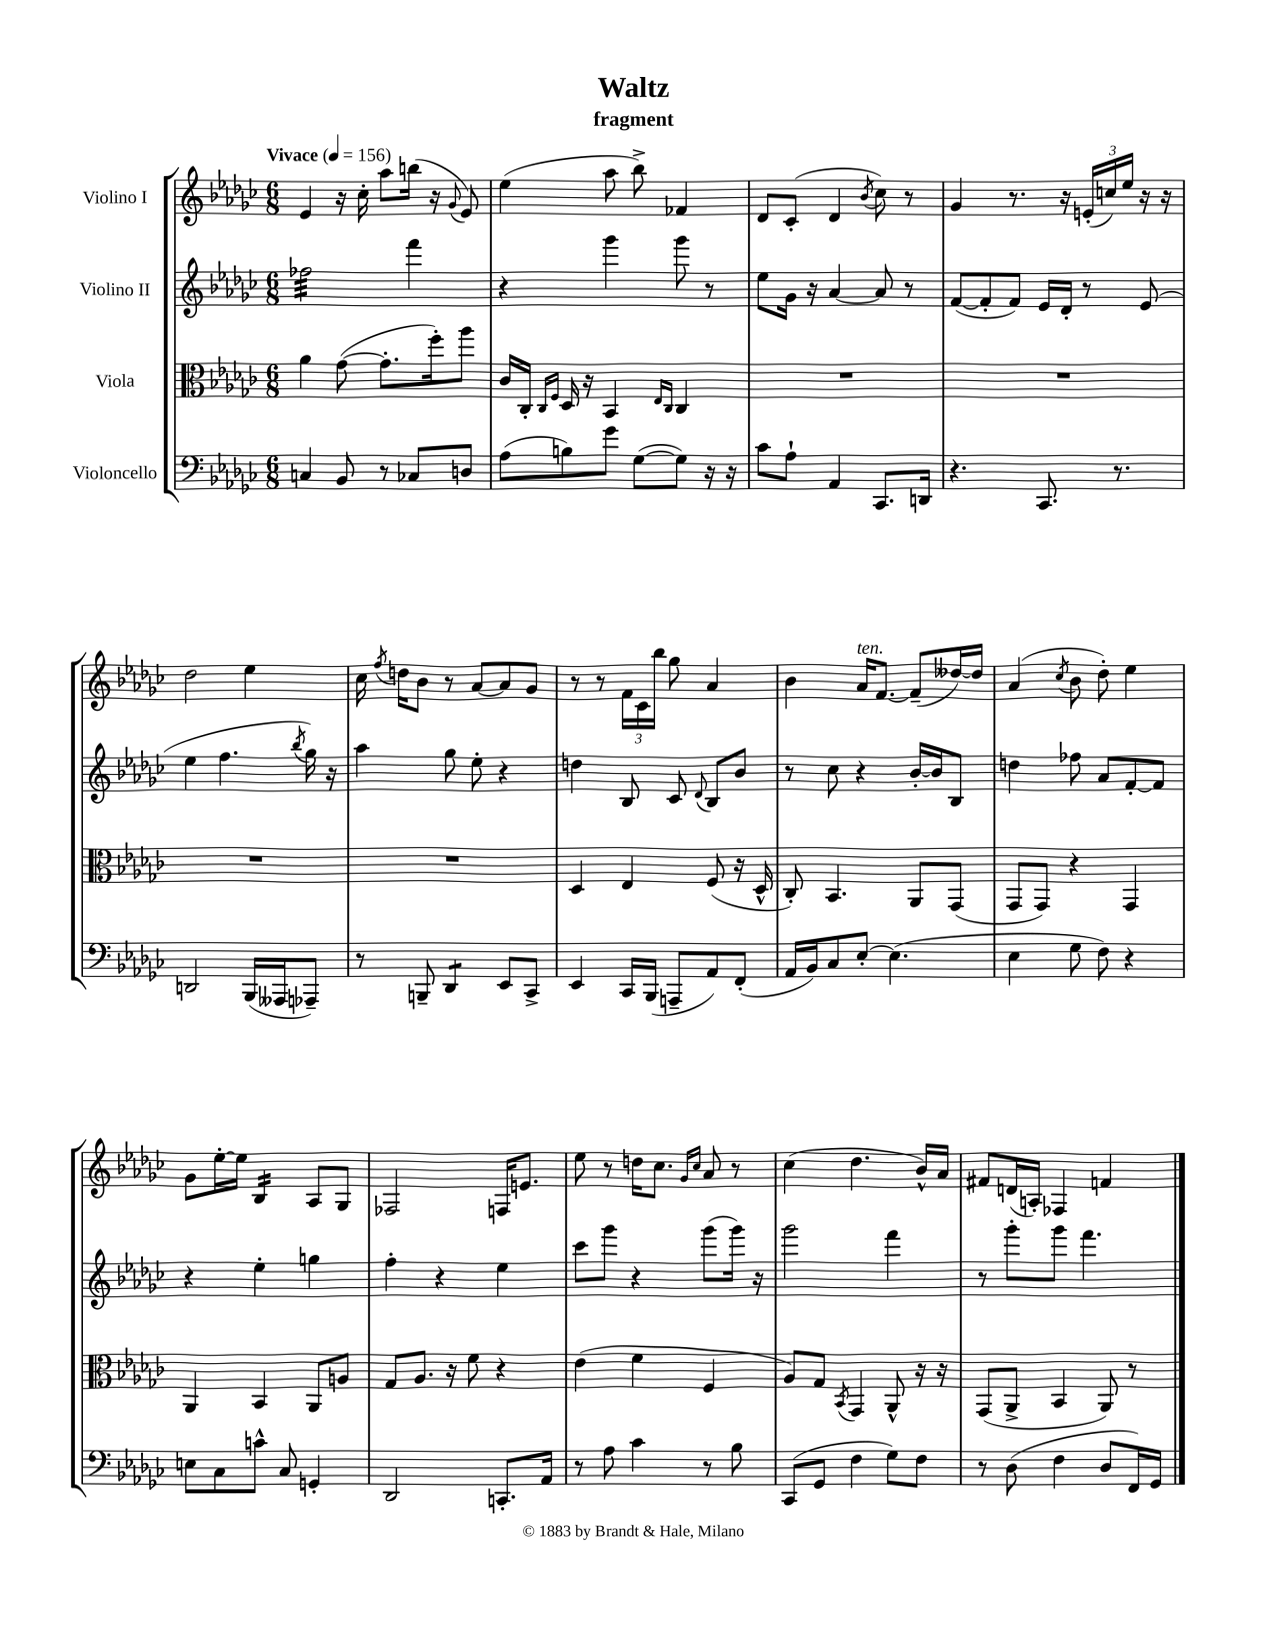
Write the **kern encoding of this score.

**kern	**kern	**kern	**kern
*staff4	*staff3	*staff2	*staff1
*clefF4	*clefC3	*clefG2	*clefG2
*k[b-e-a-d-g-c-]	*k[b-e-a-d-g-c-]	*k[b-e-a-d-g-c-]	*k[b-e-a-d-g-c-]
*M6/8	*M6/8	*M6/8	*M6/8
*MM156	*MM156	*MM156	*MM156
4C	4a-	2ff-	4e-
8BB-	([8g-	.	16r
.	.	.	16cc-'
8r	8.g-']	.	8aa-
8C-	.	4fff	(16bb
.	16ff')	.	16r
.	.	.	8qqg-
8D	8aa-	.	8e-)
=	=	=	=
(8A-	16c-	4r	(4ee-
.	16C-'	.	.
.	16qqC-	.	.
.	16qqF	.	.
8B)	16D-	.	.
.	16r	.	.
8g-	4BB-	4ggg-	8aa-
([8G-	.	.	8bb-^)
.	16qqE-	.	.
.	16qqC-	.	.
8G-])	4C-	8ggg-	4f-
16r	.	8r	.
16r	.	.	.
=	=	=	=
8c-	2.r	8ee-	8d-
8A-`	.	16g-	(8c-'
.	.	16r	.
4AA-	.	[4a-	4d-
.	.	.	8qb-
8.CC-	.	8a-]	8cc-)
.	.	8r	8r
16DD	.	.	.
=	=	=	=
4.r	2.r	([8f	4g-
.	.	8f']	.
.	.	8f)	8.r
8.CC-	.	16e-	.
.	.	16d-'	16r
.	.	8r	(24e'
.	.	.	24cc)
8.r	.	.	.
.	.	.	24ee-
.	.	(8e-	16r
.	.	.	16r
=	=	=	=
2DD	2.r	4ee-	2dd-
.	.	4.ff	.
(16BBB-	.	.	4ee-
16AAA--	.	.	.
.	.	8qbb-	.
8AAA-~)	.	16gg-)	.
.	.	16r	.
=	=	=	=
8r	2.r	4aa-	16cc-
.	.	.	8qff
.	.	.	16dd
8BBB~	.	.	8b-
4DD-	.	8gg-	8r
.	.	8ee-'	[8a-
8EE-	.	4r	8a-]
8CC-^	.	.	8g-
=	=	=	=
4EE-	4D-	4dd	8r
.	.	.	8r
16CC-	4E-	8B-	24f
.	.	.	24c-
(16BBB-	.	.	.
.	.	.	24bb-
8AAA~	.	8c-	8gg-
.	.	8qqd-	.
8AA-)	(8F	8B-	4a-
(8FF'	16r	8b-	.
.	16D-^^	.	.
=	=	=	=
16AA-	8C-')	8r	4b-
16BB-)	.	.	.
8C-	4.BB-	8cc-	.
[8E-'	.	4r	16a-
.	.	.	[8.f
(4.E-]	.	.	.
.	8AA-	[16b-'	(8f~]
.	.	16b-]	.
.	(8GG-	8B-	[16dd--)
.	.	.	16dd--]
=	=	=	=
4E-	8GG-	4dd	(4a-
.	8GG-)	.	.
.	.	.	8qcc-
8G-	4r	8ff-	8b-
8F)	.	8a-	8dd-')
4r	4GG-	[8f'	4ee-
.	.	8f]	.
=	=	=	=
8E	4AA-	4r	8g-
8C-	.	.	[16ee-'
.	.	.	16ee-]
8c^^	4BB-	4ee-'	4B-
8C-	.	.	.
4GG'	8AA-	4gg	8A-
.	8A	.	8G-
=	=	=	=
2DD-	8G-	4ff'	2F-
.	8.A-	.	.
.	.	4r	.
.	16r	.	.
.	8f	.	.
8.CC'	4r	4ee-	16F
.	.	.	8.e
16AA-	.	.	.
=	=	=	=
8r	(4e-	8ccc-	8ee-
8A-	.	8ggg-	8r
4c-	4f	4r	16dd
.	.	.	8.cc-
.	.	.	16qqg-
.	.	.	16qqcc-
8r	4F	(8ggg-	8a-
8B-	.	16ggg-)	8r
.	.	16r	.
=	=	=	=
(8CC-	8A-)	2ggg-	(4cc-
8GG-	8G-	.	.
.	8qBB-	.	.
4F	4GG-	.	4.dd-
8G-)	8AA-^^	4fff	.
8F	16r	.	16b-^^)
.	16r	.	16a-
=	=	=	=
8r	(8GG-	8r	8f#
(8D-	8AA-^	8ggg-'	(16d
.	.	.	16A')
4F	4BB-	8ggg-	4F-
.	.	4.fff	.
8D-	8AA-)	.	4f
16FF)	8r	.	.
16GG-	.	.	.
==	==	==	==
*-	*-	*-	*-
